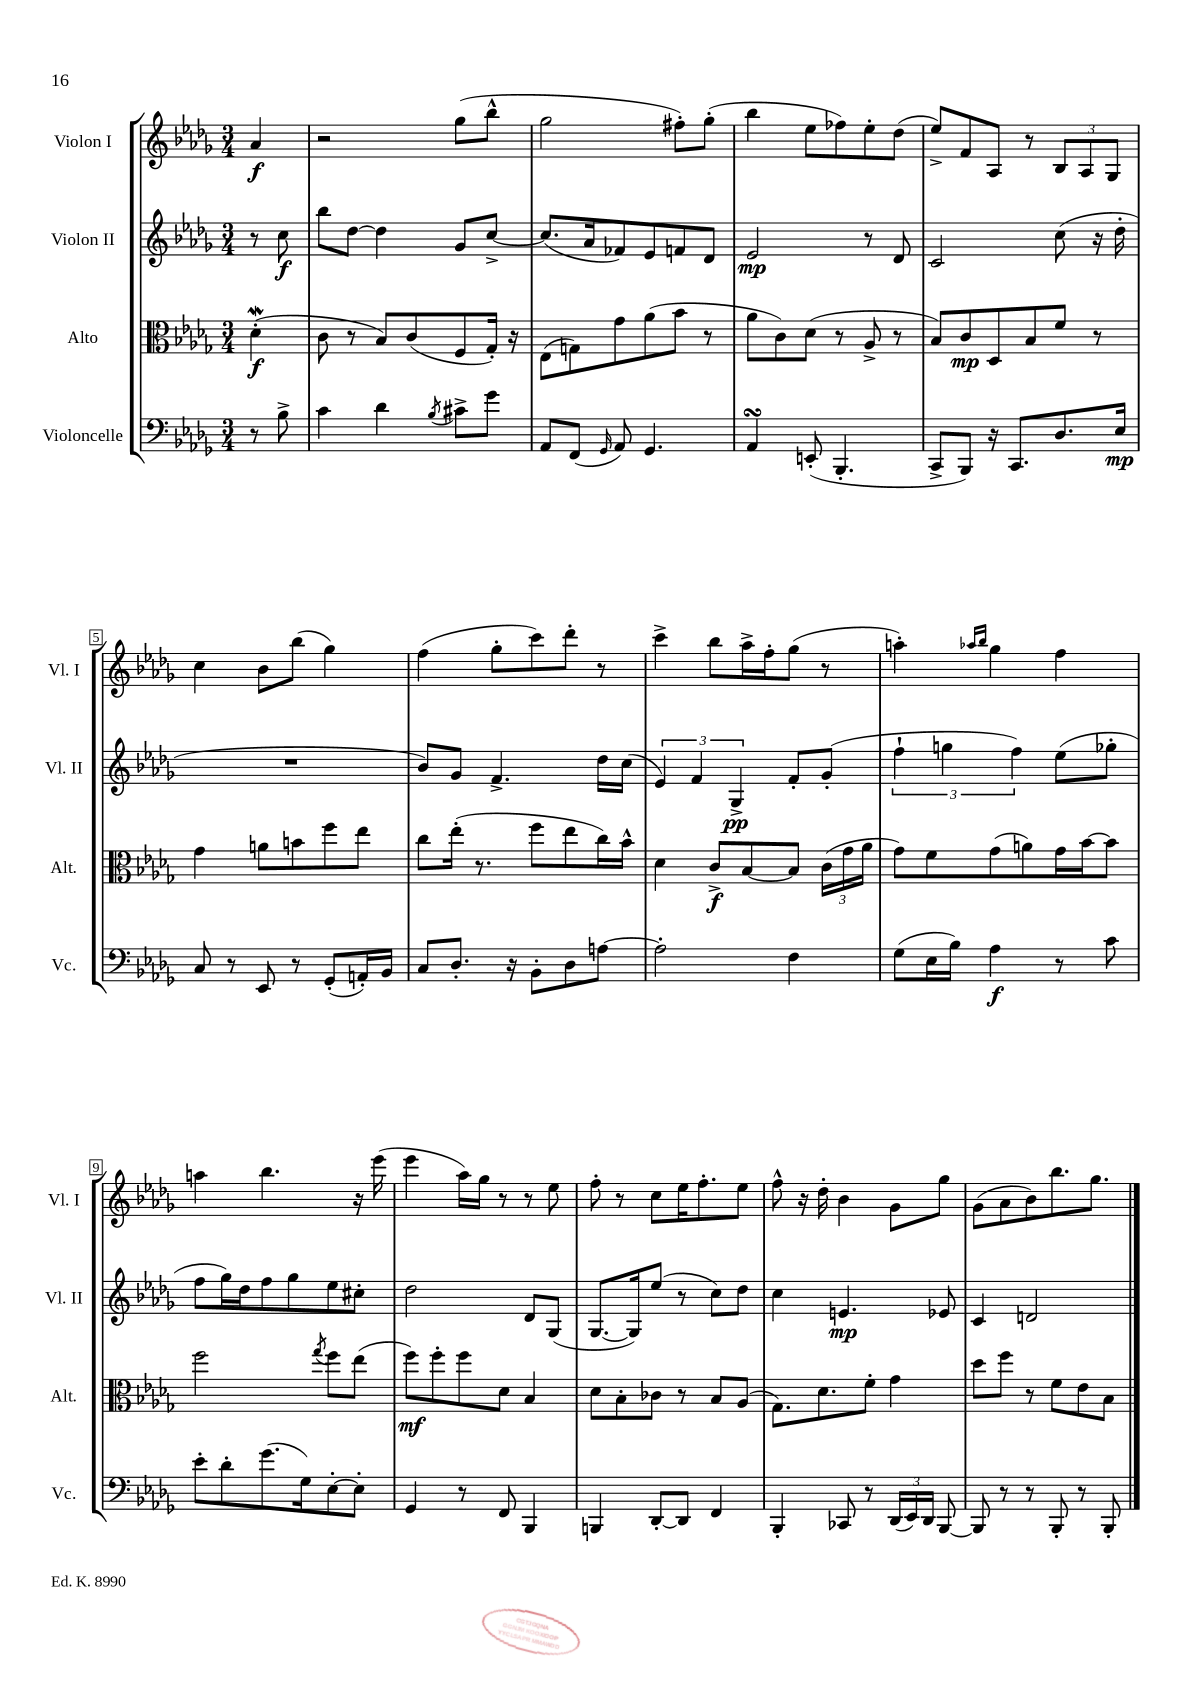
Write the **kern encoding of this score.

**kern	**dynam	**kern	**dynam	**kern	**dynam	**kern	**dynam
*part4	*part4	*part3	*part3	*part2	*part2	*part1	*part1
*staff4	*staff4	*staff3	*staff3	*staff2	*staff2	*staff1	*staff1
*I"Violoncelle	*	*I"Alto	*	*I"Violon II	*	*I"Violon I	*
*I'Vc.	*	*I'Alt.	*	*I'Vl. II	*	*I'Vl. I	*
*clefF4	*	*clefC3	*	*clefG2	*	*clefG2	*
*k[b-e-a-d-g-]	*	*k[b-e-a-d-g-]	*	*k[b-e-a-d-g-]	*	*k[b-e-a-d-g-]	*
*M3/4	*	*M3/4	*	*M3/4	*	*M3/4	*
=	=	=	=	=	=	=	=
8r	.	(4d-w'\	f	8r	.	4a-/	f
8B-^\	.	.	.	8cc\	f	.	.
=1	=1	=1	=1	=1	=1	=1	=1
4c\	.	8c\	.	8bb-\L	.	2r	.
.	.	8r	.	[8dd-\J	.	.	.
4d-\	.	8B-/L)	.	4dd-\]	.	.	.
.	.	(8c/	.	.	.	.	.
8qB-/	.	.	.	.	.	.	.
8c#X^\L	.	8F/	.	8g-/L	.	(8gg-\L	.
8g-\J	.	16G-'/Jk)	.	[8cc^/J	.	8bb-^^\J	.
.	.	16r	.	.	.	.	.
=2	=2	=2	=2	=2	=2	=2	=2
8AA-/L	.	(8E-\L	.	(8.cc/L]	.	2gg-\	.
(8FF/J	.	8Gn\)	.	.	.	.	.
.	.	.	.	16a-/k	.	.	.
16qqGG-/	.	.	.	.	.	.	.
8AA-/)	.	8g-\	.	8f-X/)	.	.	.
4.GG-/	.	(8a-\	.	8e-/	.	.	.
.	.	8b-\J	.	8fn/	.	8ff#X'\L)	.
.	.	8r	.	8d-/J	.	(8gg-'\J	.
=3	=3	=3	=3	=3	=3	=3	=3
4AA-sSSS/	.	8a-\L	.	2e-/	mp	4bb-\	.
.	.	8c\)	.	.	.	.	.
(8EEn'/	.	(8d-\J	.	.	.	8ee-\L	.
4.BBB-'/	.	8r	.	.	.	8ff-X\)	.
.	.	8A-^/	.	8r	.	8ee-'\	.
.	.	8r	.	8d-/	.	(8dd-\J	.
=4	=4	=4	=4	=4	=4	=4	=4
8CC^/L	.	8B-/L)	.	2c/	.	8ee-^/L)	.
8BBB-/J)	.	8c/	mp	.	.	8f/	.
16r	.	8D-/	.	.	.	8A-/J	.
8.CC/L	.	.	.	.	.	.	.
.	.	8B-/	.	.	.	8r	.
8.D-/	.	8f/J	.	(8cc\	.	12B-/L	.
.	.	.	.	.	.	12A-/	.
.	.	8r	.	16r	.	.	.
.	.	.	.	.	.	12G-/J	.
16E-/Jk	mp	.	.	16dd-'\	.	.	.
!!LO:LB:g=z
=5	=5	=5	=5	=5	=5	=5	=5
8C/	.	4g-\	.	2.r	.	4cc\	.
8r	.	.	.	.	.	.	.
8EE-/	.	8an\L	.	.	.	8b-\L	.
8r	.	8bn\	.	.	.	(8bb-\J	.
(8GG-'/L	.	8ff\	.	.	.	4gg-\)	.
16AAn'/L)	.	8ee-\J	.	.	.	.	.
16BB-/JJ	.	.	.	.	.	.	.
=6	=6	=6	=6	=6	=6	=6	=6
8C/L	.	8cc\L	.	8b-/L)	.	(4ff\	.
8.D-'/J	.	(16ee-'\Jk	.	8g-/J	.	.	.
.	.	8.r	.	.	.	.	.
.	.	.	.	4.f^/	.	8gg-'\L	.
16r	.	.	.	.	.	.	.
8BB-'\L	.	8ff\L	.	.	.	8ccc\)	.
8D-\	.	8ee-\	.	.	.	8ddd-'\J	.
[8An\J	.	16cc\L)	.	16dd-\LL	.	8r	.
.	.	16b-^^\JJ	.	(16cc\JJ	.	.	.
=7	=7	=7	=7	=7	=7	=7	=7
2A'\]	.	4d-\	.	6e-/)	.	4ccc^\	.
.	.	.	.	6f/	.	.	.
.	.	8c^/L	f	.	.	8bb-\L	.
.	.	.	.	6G-^/	pp	.	.
.	.	[8B-/	.	.	.	16aa-^\L	.
.	.	.	.	.	.	16ff'\J	.
4F\	.	8B-/J]	.	8f'/L	.	(8gg-\J	.
.	.	(24c\LL	.	(8g-'/J	.	8r	.
.	.	24g-\	.	.	.	.	.
.	.	24a-\JJ	.	.	.	.	.
=8	=8	=8	=8	=8	=8	=8	=8
(8G-\L	.	8g-\L)	.	6ff`\	.	4aan'\)	.
16E-\L	.	8f\	.	.	.	.	.
.	.	.	.	6ggn\	.	.	.
16B-\JJ)	.	.	.	.	.	.	.
.	.	.	.	.	.	16qqaa-X/LL	.
.	.	.	.	.	.	16qqbb-/JJ	.
4A-\	f	(8g-\	.	.	.	4gg-\	.
.	.	.	.	6ff\)	.	.	.
.	.	8an\)	.	.	.	.	.
8r	.	16g-\L	.	(8ee-\L	.	4ff\	.
.	.	[16b-\J	.	.	.	.	.
8c\	.	8b-\J]	.	8gg-X'\J	.	.	.
!!LO:LB:g=z
=9	=9	=9	=9	=9	=9	=9	=9
8e-'\L	.	2ff\	.	8ff\L	.	4aan\	.
8d-'\	.	.	.	16gg-\L)	.	.	.
.	.	.	.	16dd-\J	.	.	.
(8.g-\	.	.	.	8ff\	.	4.bb-\	.
.	.	.	.	8gg-\	.	.	.
16G-\k)	.	.	.	.	.	.	.
.	.	8qgg-/	.	.	.	.	.
[8E-'\	.	8ff\L	.	8ee-\	.	.	.
8E-'\J]	.	(8ee-\J	.	8cc#X'\J	.	16r	.
.	.	.	.	.	.	(16eee-\	.
=10	=10	=10	=10	=10	=10	=10	=10
4GG-/	.	8ff\L)	mf	2dd-\	.	4eee-\	.
.	.	8ff'\	.	.	.	.	.
8r	.	8ff\	.	.	.	16aa-\LL)	.
.	.	.	.	.	.	16gg-\JJ	.
8FF/	.	8d-\J	.	.	.	8r	.
4BBB-/	.	4B-/	.	8d-/L	.	8r	.
.	.	.	.	(8G-/J	.	8ee-\	.
=11	=11	=11	=11	=11	=11	=11	=11
4BBBn/	.	8d-\L	.	[8.G-/L	.	8ff'\	.
.	.	8B-'\	.	.	.	8r	.
.	.	.	.	16G-/k])	.	.	.
[8DD-'/L	.	8c-X\J	.	(8ee-/J	.	8cc\L	.
8DD-/J]	.	8r	.	8r	.	16ee-\K	.
.	.	.	.	.	.	8.ff'\	.
4FF/	.	8B-/L	.	8cc\L)	.	.	.
.	.	(8A-/J	.	8dd-\J	.	8ee-\J	.
=12	=12	=12	=12	=12	=12	=12	=12
4BBB-'/	.	8.G-\L)	.	4cc\	.	8ff^^\	.
.	.	.	.	.	.	16r	.
.	.	8.d-\	.	.	.	16dd-'\	.
8CC-X/	.	.	.	4.en/	mp	4b-\	.
8r	.	8f'\J	.	.	.	.	.
(24DD-/LL	.	4g-\	.	.	.	8g-\L	.
24EE-/)	.	.	.	.	.	.	.
24DD-/JJ	.	.	.	.	.	.	.
[8BBB-/	.	.	.	8e-X/	.	8gg-\J	.
=13	=13	=13	=13	=13	=13	=13	=13
8BBB-/]	.	8dd-\L	.	4c/	.	(8g-\L	.
8r	.	8ff\J	.	.	.	8a-\	.
8r	.	8r	.	2dn/	.	8b-\)	.
8BBB-'/	.	8f\L	.	.	.	8.bb-\	.
8r	.	8e-\	.	.	.	.	.
.	.	.	.	.	.	8.gg-\J	.
8BBB-'/	.	8B-\J	.	.	.	.	.
==	==	==	==	==	==	==	==
*-	*-	*-	*-	*-	*-	*-	*-
